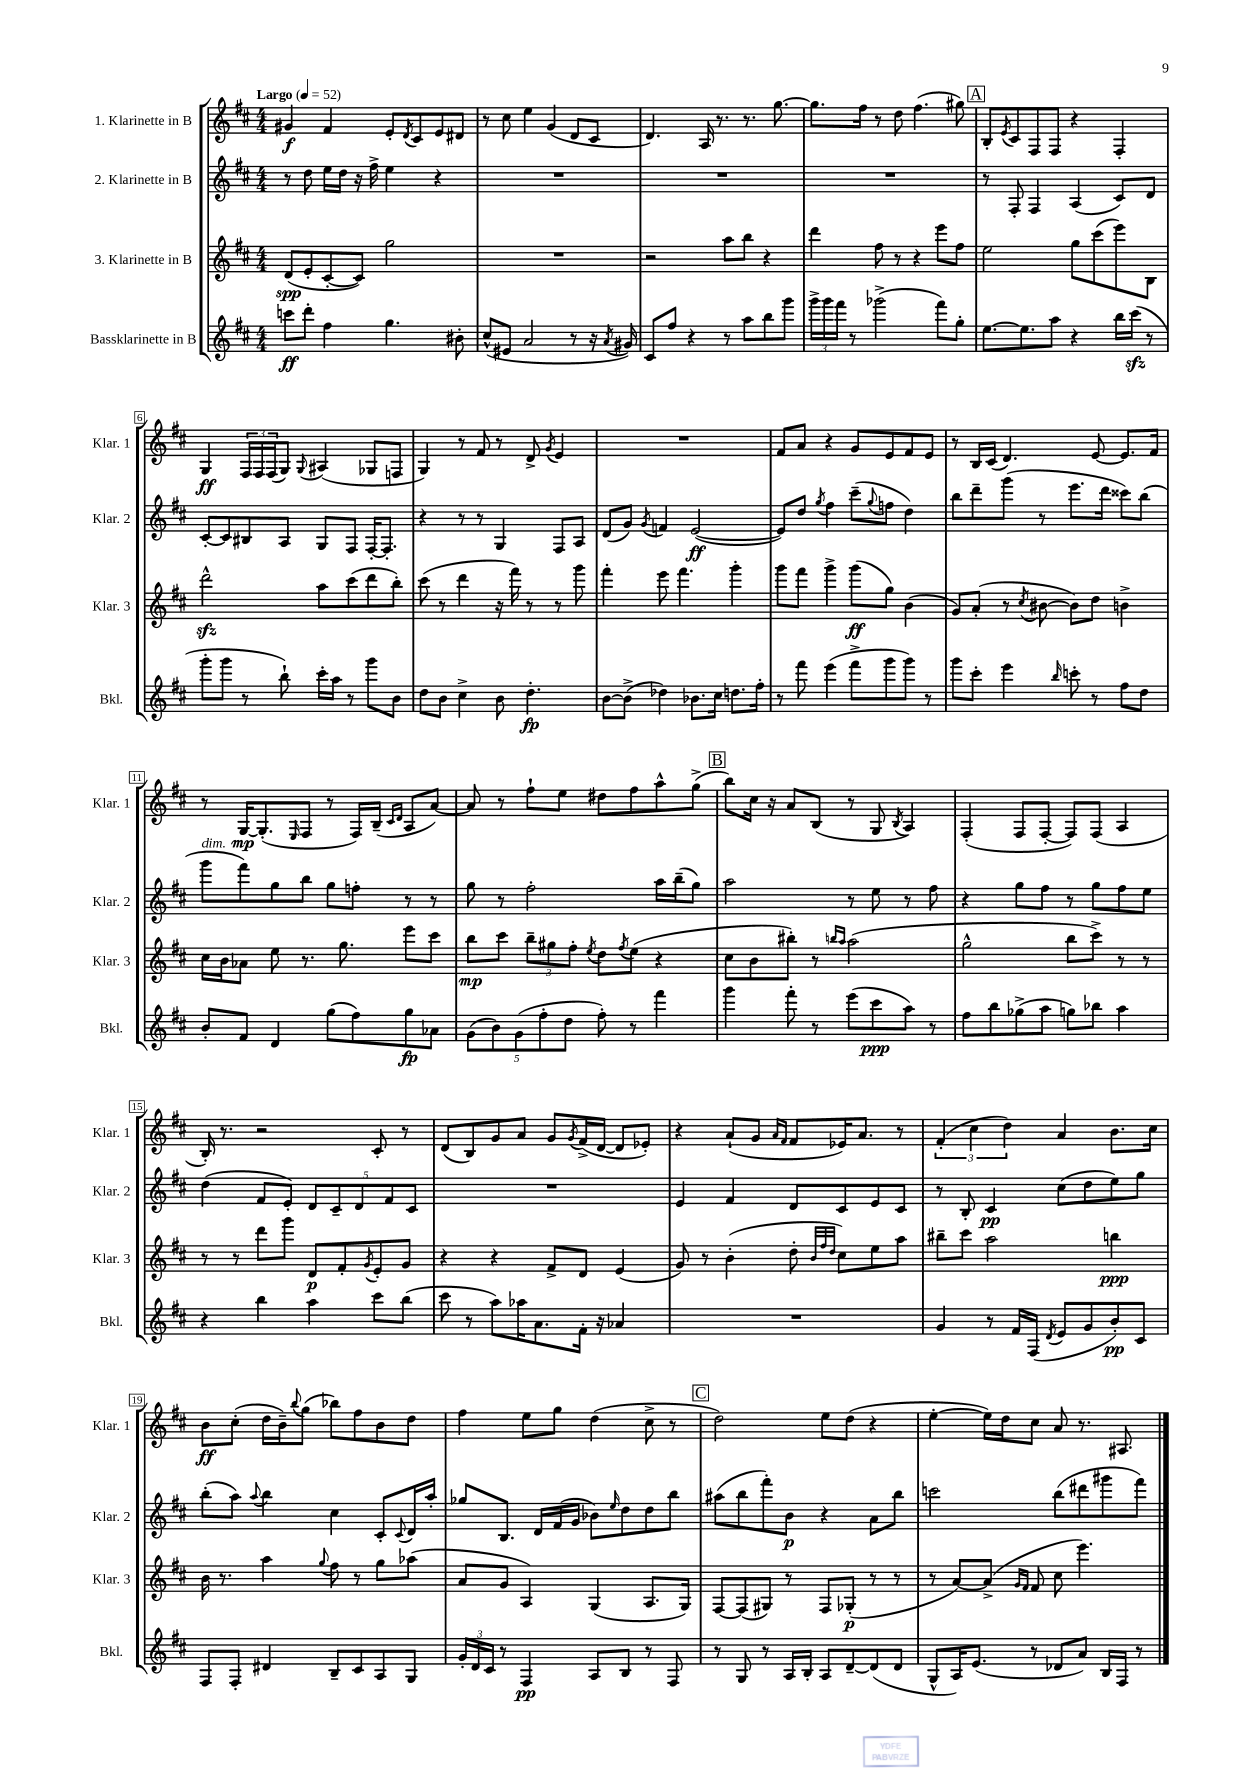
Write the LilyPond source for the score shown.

<<
\new StaffGroup <<
\new Staff = "s0" \with { instrumentName = "1. Klarinette in B" shortInstrumentName = "Klar. 1" } {
    \clef treble \key d \major \numericTimeSignature \time 4/4 \tempo "Largo" 4 = 52
    gis'4\f fis'4 e'8-. \acciaccatura { d'8 } cis'8 e'8 dis'8 |
    r8 cis''8 e''4 g'4( d'8 cis'8 |
    d'4.) a16 r8. r8. g''8.~ |
    g''8. fis''16 r8 d''8 fis''4.( gis''8) |
    \mark \markup { \box "A" } b8-. \acciaccatura { e'8 } cis'8 fis8 fis8 r4 fis4-. |
    g4\ff \tuplet 3/2 { fis16 fis16 fis16( } g8) \appoggiatura { g8 } ais4( ges8 f8 |
    g4) r8 fis'8 r8 d'8-> \acciaccatura { g'8 } e'4 |
    R1 |
    fis'8 a'8 r4 g'8 e'8 fis'8 e'8 |
    r8 b16 cis'16( d'4.) e'8~ e'8. fis'16 |
    r8 g16~\mp g8.-.( \grace { e16 } fis8 r8 fis16) b16--( \grace { cis'16 d'16 } a8 a'8~) |
    a'8 r8 fis''8-! e''8 dis''8 fis''8 a''8-^ g''8->( |
    \mark \markup { \box "B" } b''8) cis''16 r16 a'8 b8( r8 g8 \acciaccatura { b8 } a4) |
    fis4-.( fis8 fis8~-. fis8) fis8( a4 |
    b16-.) r8. r2 cis'8-. r8 |
    d'8( b8) g'8 a'8 g'8 \acciaccatura { g'8 } fis'16->( d'16~ d'8 ees'8-.) |
    r4 a'8-!( g'8 \grace { a'16 fis'16 } fis'8 ees'16) a'8. r8 |
    \tuplet 3/2 { fis'4-.( cis''4 d''4) } a'4 b'8. cis''16 |
    b'8\ff cis''8-.( d''16 b'16--) \appoggiatura { b''8 } g''8( bes''8) fis''8 b'8 d''8 |
    fis''4 e''8 g''8 d''4( cis''8-> r8 |
    \mark \markup { \box "C" } d''2) e''8 d''8( r4 |
    e''4~-. e''16) d''16 cis''8 a'8 r8. ais8. \bar "|." |
}
\new Staff = "s1" \with { instrumentName = "2. Klarinette in B" shortInstrumentName = "Klar. 2" } {
    \clef treble \key d \major \numericTimeSignature \time 4/4
    r8 d''8 e''16 d''16 r16 fis''16-> e''4 r4 |
    R1 |
    R1 |
    R1 |
    \mark \markup { \box "A" } r8 fis8-. fis4 a4( cis'8) d'8 |
    cis'8~-. cis'8 bis8 a8 g8 fis8 fis16~-. fis8.-. |
    r4 r8 r8 g4 fis8 a8 |
    d'8( g'8) \acciaccatura { g'8 } f'4 e'2~\ff( |
    e'8) d''8 \acciaccatura { g''8 } fis''4 cis'''8--( \appoggiatura { g''8 } f''8 d''4) |
    b''8 d'''8-- g'''8( r8 e'''8. d'''16 cisis'''8) b''8( |
    g'''8^\markup { \italic "dim." } fis'''8) g''8 b''8 g''8 f''8-. r8 r8 |
    g''8 r8 fis''2-. a''16 b''16--( g''8) |
    \mark \markup { \box "B" } a''2 r8 e''8 r8 fis''8 |
    r4 g''8 fis''8 r8 g''8 fis''8 e''8 |
    d''4( fis'8 e'8-.) \tuplet 5/4 { d'8 cis'8-- d'8 fis'8 cis'8 } |
    R1 |
    e'4 fis'4 d'8 cis'8 e'8 cis'8 |
    r8 b8-. cis'4\pp cis''8( d''8 e''8) g''8 |
    b''8-.( a''8) \appoggiatura { a''8 } b''4 cis''4 cis'8-. \appoggiatura { cis'8 } d'16 a''16-. |
    ges''8 b8. d'16 fis'16( g'16 bes'8) \grace { e''16 } d''8 d''8 b''8 |
    \mark \markup { \box "C" } ais''8( b''8 fis'''8-.) b'8\p r4 a'8 b''8 |
    c'''2 b''8( dis'''8 gis'''8 fis'''8) \bar "|." |
}
\new Staff = "s2" \with { instrumentName = "3. Klarinette in B" shortInstrumentName = "Klar. 3" } {
    \clef treble \key d \major \numericTimeSignature \time 4/4
    d'8\spp( e'8-. cis'8~-. cis'8) g''2 |
    R1 |
    r2 a''8 b''8 r4 |
    d'''4 fis''8 r8 r4 e'''8 fis''8 |
    \mark \markup { \box "A" } e''2 g''8 cis'''8( e'''8) b8 |
    d'''2-^\sfz a''8 cis'''8( d'''8 b''8-.) |
    cis'''8( r8 d'''4 r16 fis'''16) r8 r8 g'''8 |
    fis'''4-. e'''8 fis'''4. g'''4-. |
    g'''8 fis'''8 g'''4-> g'''8\ff( g''8) b'4( |
    g'8) a'8-.( r8 \acciaccatura { cis''8 } bis'8~ bis'8) d''8 b'4-> |
    cis''16 b'16 aes'8 e''8 r8. g''8. e'''8 cis'''8 |
    b''8\mp cis'''8 \tuplet 3/2 { b''8-- gis''8 fis''8-. } \acciaccatura { e''8 } d''8 \acciaccatura { fis''8 } e''8( r4 |
    \mark \markup { \box "B" } cis''8 b'8 bis''8-.) r8 \grace { b''16 a''16 } a''2( |
    g''2-^ b''8 cis'''8->) r8 r8 |
    r8 r8 d'''8 g'''8 d'8\p fis'8-. \acciaccatura { g'8 } e'8-. g'8 |
    r4 r4 fis'8-> d'8 e'4( |
    g'8) r8 b'4-.( d''8-. \grace { b'32 fis''32 d''32 } cis''8) e''8 a''8 |
    bis''8-- cis'''8 a''2 b''4\ppp |
    b'16 r8. a''4 \appoggiatura { g''8 } fis''8 r8 g''8 aes''8( |
    a'8 g'8 a4) g4( a8. g16) |
    \mark \markup { \box "C" } fis8~ fis8( gis8) r8 fis8 ges8-.\p( r8 r8 |
    r8 a'8~) a'8->( \grace { g'16 fis'16 } fis'8 cis''8 e'''4.) \bar "|." |
}
\new Staff = "s3" \with { instrumentName = "Bassklarinette in B" shortInstrumentName = "Bkl." } {
    \clef treble \key d \major \numericTimeSignature \time 4/4
    c'''8\ff d'''8-. fis''4 g''4. bis'8-. |
    cis''8-^( eis'8 a'2 r8 r16 \acciaccatura { a'8 } gis'16) |
    cis'8 fis''8 r4 r8 a''8 b''8 g'''8 |
    \tuplet 3/2 { g'''16-> g'''16 fis'''16 } r8 ges'''2->( fis'''8) g''8-. |
    \mark \markup { \box "A" } e''8.~ e''8. a''8 r4 b''16 cis'''16\sfz( r8 |
    g'''8-. g'''8 r8 b''8-!) cis'''16-. a''16 r8 g'''8 b'8 |
    d''8 b'8 cis''4-> b'8 d''4.-.\fp |
    b'8~ b'8->( des''4) bes'8. cis''16 d''8. fis''16-. |
    r8 fis'''8 e'''4( fis'''8-> g'''8 g'''8) r8 |
    g'''8 cis'''8-. e'''4 \grace { b''16 } c'''8-. r8 fis''8 d''8 |
    b'8-. fis'8 d'4 g''8( fis''8) g''8\fp aes'8 |
    \tuplet 5/4 { g'8( b'8) g'8( fis''8-. d''8 } fis''8-.) r8 fis'''4 |
    \mark \markup { \box "B" } g'''4 fis'''8-. r8 e'''8( cis'''8\ppp a''8) r8 |
    fis''8 b''8 ges''8->( a''8 g''8) bes''8 a''4 |
    r4 b''4 a''4 cis'''8 b''8( |
    cis'''8 r8 a''8) aes''16 a'8. fis'16-. r16 aes'4 |
    R1 |
    g'4 r8 fis'16 fis16( \acciaccatura { d'8 } e'8 g'8 b'8-.\pp) cis'8 |
    fis8 fis8-. dis'4 b8-- cis'8 a8 g8 |
    \tuplet 3/2 { g'16-. d'16 cis'16 } r8 fis4\pp a8 b8 r8 fis8 |
    \mark \markup { \box "C" } r8 g8 r8 a16 b16-. a8 d'8~-- d'8( d'8 |
    g8-^ a16) e'8.( r8 des'8 a'8) b16 fis16 r8 \bar "|." |
}
>>
>>
\layout { \context { \Score \override BarNumber.stencil = #(make-stencil-boxer 0.1 0.3 ly:text-interface::print) } }
